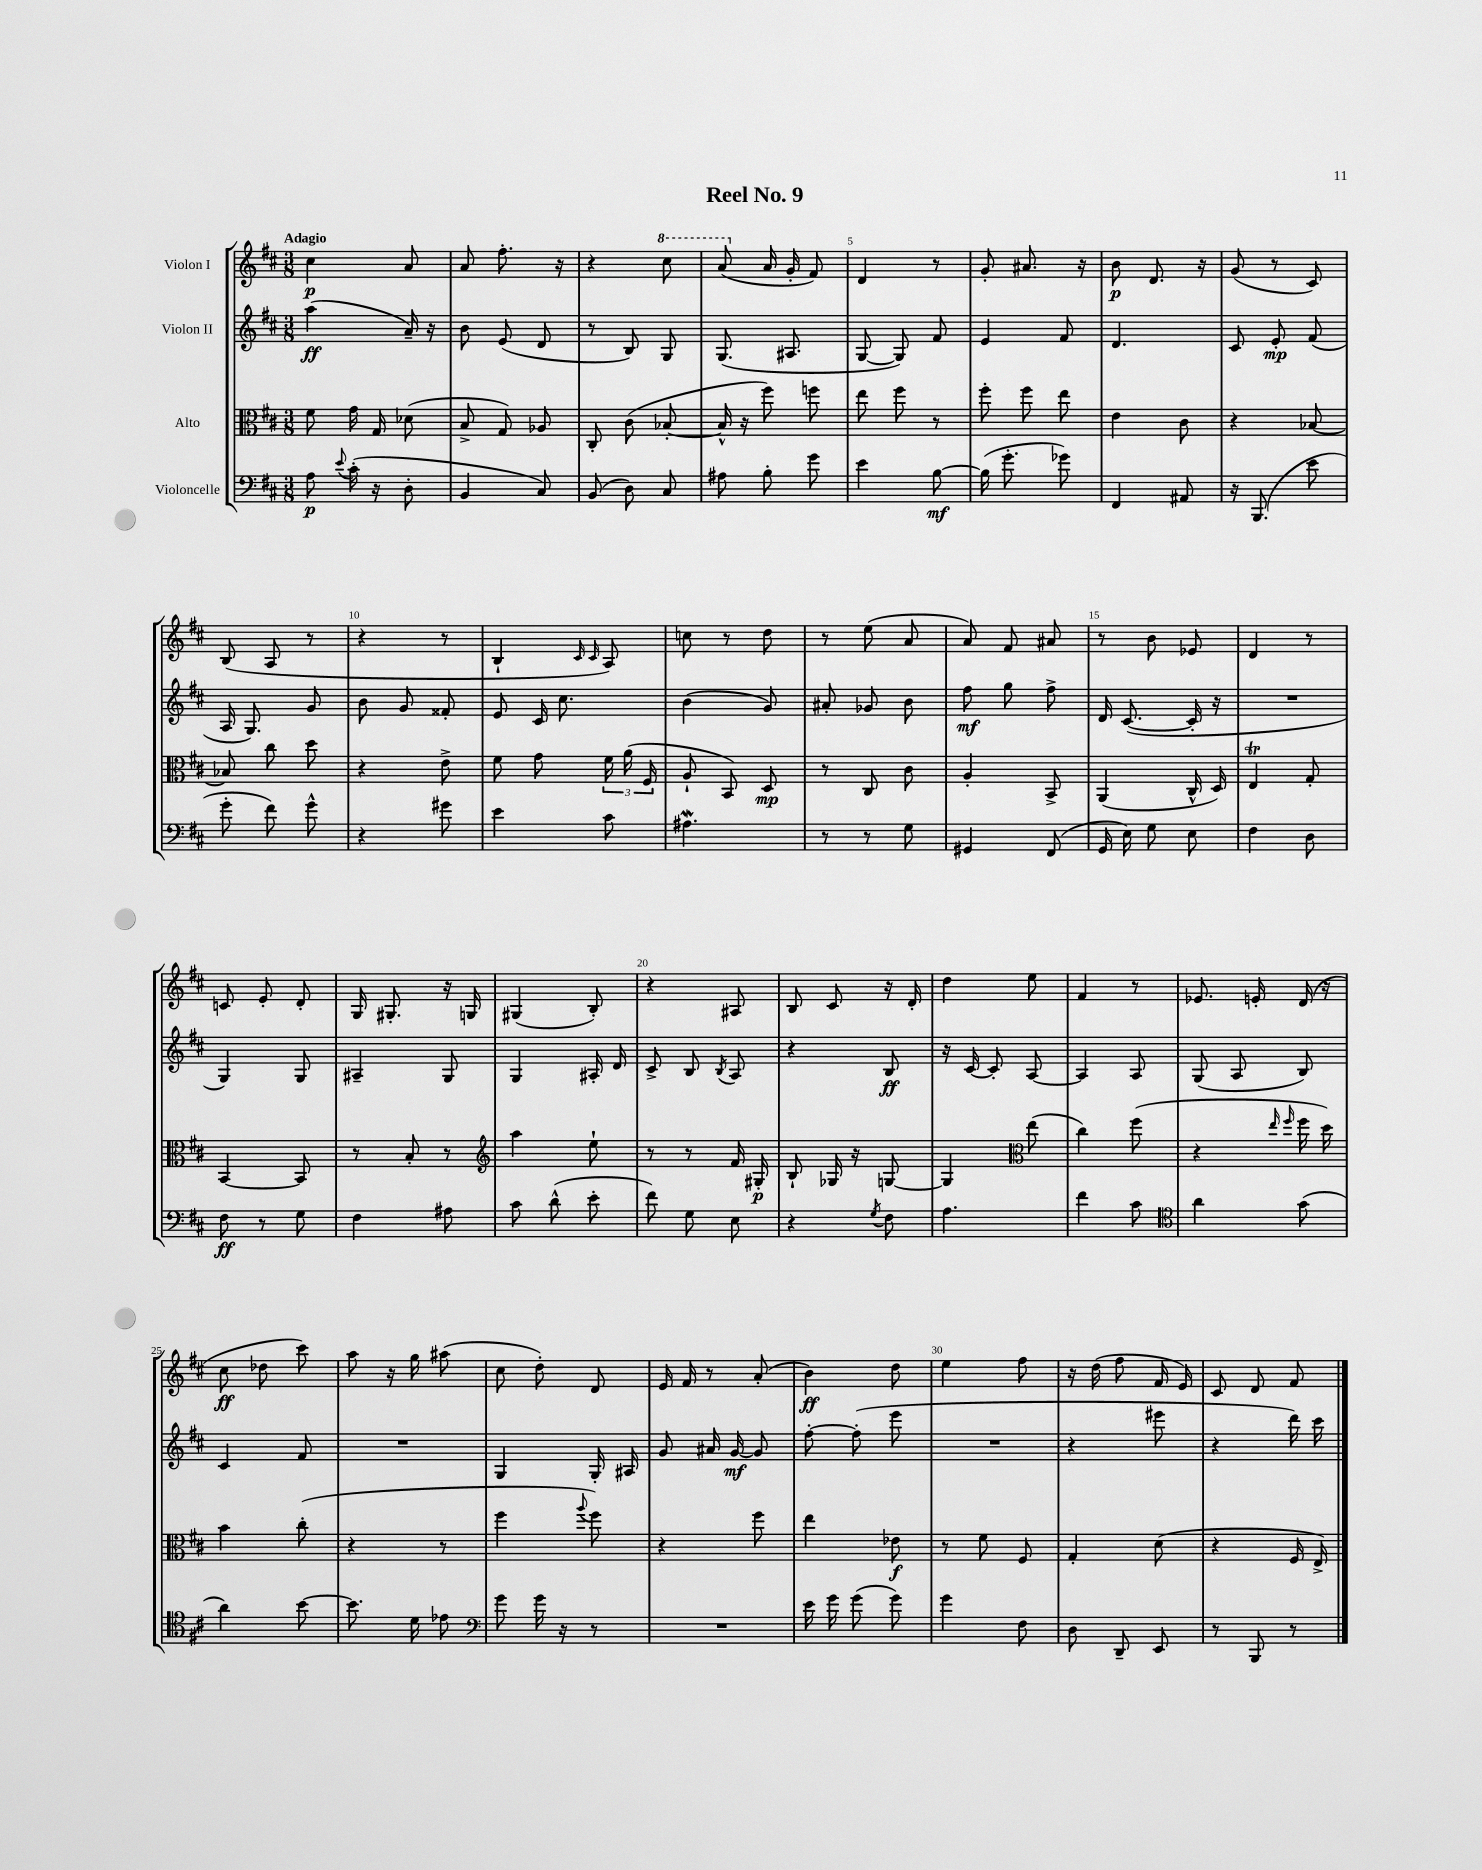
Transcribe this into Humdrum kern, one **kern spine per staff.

**kern	**dynam	**kern	**dynam	**kern	**dynam	**kern	**dynam
*part4	*part4	*part3	*part3	*part2	*part2	*part1	*part1
*staff4	*staff4	*staff3	*staff3	*staff2	*staff2	*staff1	*staff1
*I"Violoncelle	*	*I"Alto	*	*I"Violon II	*	*I"Violon I	*
*clefF4	*	*clefC3	*	*clefG2	*	*clefG2	*
*k[f#c#]	*	*k[f#c#]	*	*k[f#c#]	*	*k[f#c#]	*
*M3/8	*	*M3/8	*	*M3/8	*	*M3/8	*
=1	=1	=1	=1	=1	=1	=1	=1
!	!	!	!	!	!	!LO:TX:a:B:t=Adagio	!
8A\	p	8f#\	.	(4aa\	ff	4cc#\	p
8qqe/	.	.	.	.	.	.	.
(16c#'\	.	16g\	.	.	.	.	.
16r	.	16G/	.	.	.	.	.
8D'\	.	(8d-X\	.	16a~/)	.	8a/	.
.	.	.	.	16r	.	.	.
=2	=2	=2	=2	=2	=2	=2	=2
4BB/	.	8B^/	.	8b\	.	8a/	.
.	.	8G/)	.	(8e/	.	8.ff#'\	.
8C#/)	.	8A-X/	.	8d/	.	.	.
.	.	.	.	.	.	16r	.
=3	=3	=3	=3	=3	=3	=3	=3
(8BB/	.	8C#'/	.	8r	.	4r	.
8D\)	.	(8c#\	.	8B/)	.	.	.
*	*	*	*	*	*	*8va	*
8C#/	.	[8B-X'/	.	8G/	.	8ccc#\	.
=4	=4	=4	=4	=4	=4	=4	=4
8A#X\	.	16B-^^/]	.	(8.G/	.	(8aa/	.
.	.	16r	.	.	.	.	.
*	*	*	*	*	*	*X8va	*
8B'\	.	8ff#\)	.	.	.	16a/	.
.	.	.	.	8.A#X/	.	16g'/	.
8g\	.	8ffn\	.	.	.	8f#/)	.
=5	=5	=5	=5	=5	=5	=5	=5
4e\	.	8ee\	.	[8G/	.	4d/	.
.	.	8ff#\	.	8G/])	.	.	.
[8B\	mf	8r	.	8f#/	.	8r	.
=6	=6	=6	=6	=6	=6	=6	=6
(16B\]	.	8ff#'\	.	4e/	.	8g'/	.
8.g'\	.	.	.	.	.	.	.
.	.	8ff#\	.	.	.	8.a#X/	.
8g-X\)	.	8ee\	.	8f#/	.	.	.
.	.	.	.	.	.	16r	.
=7	=7	=7	=7	=7	=7	=7	=7
4FF#/	.	4e\	.	4.d/	.	8b\	p
.	.	.	.	.	.	8.d/	.
8AA#X/	.	8c#\	.	.	.	.	.
.	.	.	.	.	.	16r	.
=8	=8	=8	=8	=8	=8	=8	=8
16r	.	4r	.	8c#/	.	(8g/	.
(8.BBB/	.	.	.	.	.	.	.
.	.	.	.	8e'/	mp	8r	.
8e\	.	[8B-X/	.	(8f#/	.	8c#/)	.
!!LO:LB:g=z
=9	=9	=9	=9	=9	=9	=9	=9
8g'\	.	8B-X/]	.	16A/	.	(8B/	.
.	.	.	.	8.G/)	.	.	.
8f#\)	.	8cc#\	.	.	.	8A/	.
8g^^\	.	8dd\	.	8g/	.	8r	.
=10	=10	=10	=10	=10	=10	=10	=10
4r	.	4r	.	8b\	.	4r	.
.	.	.	.	8g/	.	.	.
8g#X\	.	8e^\	.	8f##X'/	.	8r	.
=11	=11	=11	=11	=11	=11	=11	=11
4e\	.	8f#\	.	8e/	.	4B`/	.
.	.	8g\	.	16c#/	.	.	.
.	.	.	.	8.cc#\	.	.	.
.	.	.	.	.	.	16qqc#/	.
.	.	.	.	.	.	16qqc#/	.
8c#\	.	24f#\	.	.	.	8A/)	.
.	.	(24a\	.	.	.	.	.
.	.	24F#/	.	.	.	.	.
=12	=12	=12	=12	=12	=12	=12	=12
4.A#XW\	.	8A`/	.	(4b\	.	8ccn\	.
.	.	8BB/)	.	.	.	8r	.
.	.	8D/	mp	8g/)	.	8dd\	.
=13	=13	=13	=13	=13	=13	=13	=13
8r	.	8r	.	8a#X'/	.	8r	.
8r	.	8C#/	.	8g-X/	.	(8ee\	.
8G\	.	8c#\	.	8b\	.	8a/	.
=14	=14	=14	=14	=14	=14	=14	=14
4GG#X/	.	4A'/	.	8ff#\	mf	8a/)	.
.	.	.	.	8gg\	.	8f#/	.
(8FF#/	.	8BB^/	.	8ff#^\	.	8a#X/	.
=15	=15	=15	=15	=15	=15	=15	=15
16GG/	.	(4AA/	.	16d/	.	8r	.
16E\)	.	.	.	([8.c#/	.	.	.
8G\	.	.	.	.	.	8b\	.
8E\	.	16C#^^/	.	16c#'/]	.	8e-X/	.
.	.	16D/)	.	16r	.	.	.
=16	=16	=16	=16	=16	=16	=16	=16
4F#\	.	4ET/	.	4.r	.	4d/	.
8D\	.	8G'/	.	.	.	8r	.
!!LO:LB:g=z
=17	=17	=17	=17	=17	=17	=17	=17
8F#\	ff	[4BB/	.	4G/)	.	8cn/	.
8r	.	.	.	.	.	8e'/	.
8G\	.	8BB/]	.	8G/	.	8d'/	.
=18	=18	=18	=18	=18	=18	=18	=18
4F#\	.	8r	.	4A#X~/	.	16G/	.
.	.	.	.	.	.	8.G#X'/	.
.	.	8B'/	.	.	.	.	.
8A#X\	.	8r	.	8G/	.	16r	.
.	.	.	.	.	.	16Gn/	.
=19	=19	=19	=19	=19	=19	=19	=19
*	*	*clefG2	*	*	*	*	*
8c#\	.	4aa\	.	4G/	.	(4G#X/	.
(8d^^\	.	.	.	.	.	.	.
8e'\	.	8ee`\	.	16A#X'/	.	8B'/)	.
.	.	.	.	16d/	.	.	.
=20	=20	=20	=20	=20	=20	=20	=20
8f#\)	.	8r	.	8c#^/	.	4r	.
8G\	.	8r	.	8B/	.	.	.
.	.	.	.	8qB/	.	.	.
8E\	.	16f#/	.	8A/	.	8A#X/	.
.	.	16G#X'/	p	.	.	.	.
=21	=21	=21	=21	=21	=21	=21	=21
4r	.	8B`/	.	4r	.	8B/	.
.	.	16G-X/	.	.	.	8c#/	.
.	.	16r	.	.	.	.	.
8qG/	.	.	.	.	.	.	.
8F#\	.	[8Gn/	.	8B/	ff	16r	.
.	.	.	.	.	.	16d'/	.
=22	=22	=22	=22	=22	=22	=22	=22
4.A\	.	4G/]	.	16r	.	4dd\	.
.	.	.	.	[16c#/	.	.	.
.	.	.	.	8c#'/]	.	.	.
*	*	*clefC3	*	*	*	*	*
.	.	(8ee\	.	[8A/	.	8ee\	.
=23	=23	=23	=23	=23	=23	=23	=23
4f#\	.	4cc#\)	.	4A/]	.	4f#/	.
8c#\	.	(8ff#\	.	8A/	.	8r	.
=24	=24	=24	=24	=24	=24	=24	=24
*clefC4	*	*	*	*	*	*	*
4a\	.	4r	.	(8G/	.	8.e-X/	.
.	.	.	.	8A/	.	.	.
.	.	.	.	.	.	16en'/	.
.	.	16qqee/	.	.	.	.	.
.	.	16qqff#/	.	.	.	.	.
(8g\	.	16ff#\	.	8B/)	.	(16d/	.
.	.	16dd\)	.	.	.	16r	.
!!LO:LB:g=z
=25	=25	=25	=25	=25	=25	=25	=25
4a\)	.	4b\	.	4c#/	.	8cc#\	ff
.	.	.	.	.	.	8dd-X\	.
[8b\	.	(8cc#'\	.	8f#/	.	8ccc#\)	.
=26	=26	=26	=26	=26	=26	=26	=26
8.b\]	.	4r	.	4.r	.	8aa\	.
.	.	.	.	.	.	16r	.
16d\	.	.	.	.	.	16gg\	.
8e-X\	.	8r	.	.	.	(8aa#X\	.
=27	=27	=27	=27	=27	=27	=27	=27
*clefF4	*	*	*	*	*	*	*
8g\	.	4ff#\	.	4G/	.	8cc#\	.
16g\	.	.	.	.	.	8dd'\)	.
16r	.	.	.	.	.	.	.
.	.	8qqaa/	.	.	.	.	.
8r	.	8ff#\)	.	16G'/	.	8d/	.
.	.	.	.	16A#X/	.	.	.
=28	=28	=28	=28	=28	=28	=28	=28
4.r	.	4r	.	8g/	.	16e/	.
.	.	.	.	.	.	16f#/	.
.	.	.	.	16a#X/	.	8r	.
.	.	.	.	[16g/	mf	.	.
.	.	8ff#\	.	8g/]	.	(8a'/	.
=29	=29	=29	=29	=29	=29	=29	=29
16e\	.	4ee\	.	[8ff#'\	.	4b\)	ff
16g\	.	.	.	.	.	.	.
(8g\	.	.	.	(8ff#'\]	.	.	.
8g\)	.	8e-X\	f	8eee\	.	8dd\	.
=30	=30	=30	=30	=30	=30	=30	=30
4g\	.	8r	.	4.r	.	4ee\	.
.	.	8f#\	.	.	.	.	.
8F#\	.	8F#/	.	.	.	8ff#\	.
=31	=31	=31	=31	=31	=31	=31	=31
8D\	.	4G'/	.	4r	.	16r	.
.	.	.	.	.	.	(16dd\	.
8DD~/	.	.	.	.	.	8ff#\	.
8EE/	.	(8d\	.	8eee#X\	.	16f#/	.
.	.	.	.	.	.	16e/)	.
=32	=32	=32	=32	=32	=32	=32	=32
8r	.	4r	.	4r	.	8c#/	.
8BBB/	.	.	.	.	.	8d/	.
8r	.	16F#/	.	16ddd\)	.	8f#/	.
.	.	16E^/)	.	16ccc#\	.	.	.
==	==	==	==	==	==	==	==
*-	*-	*-	*-	*-	*-	*-	*-
